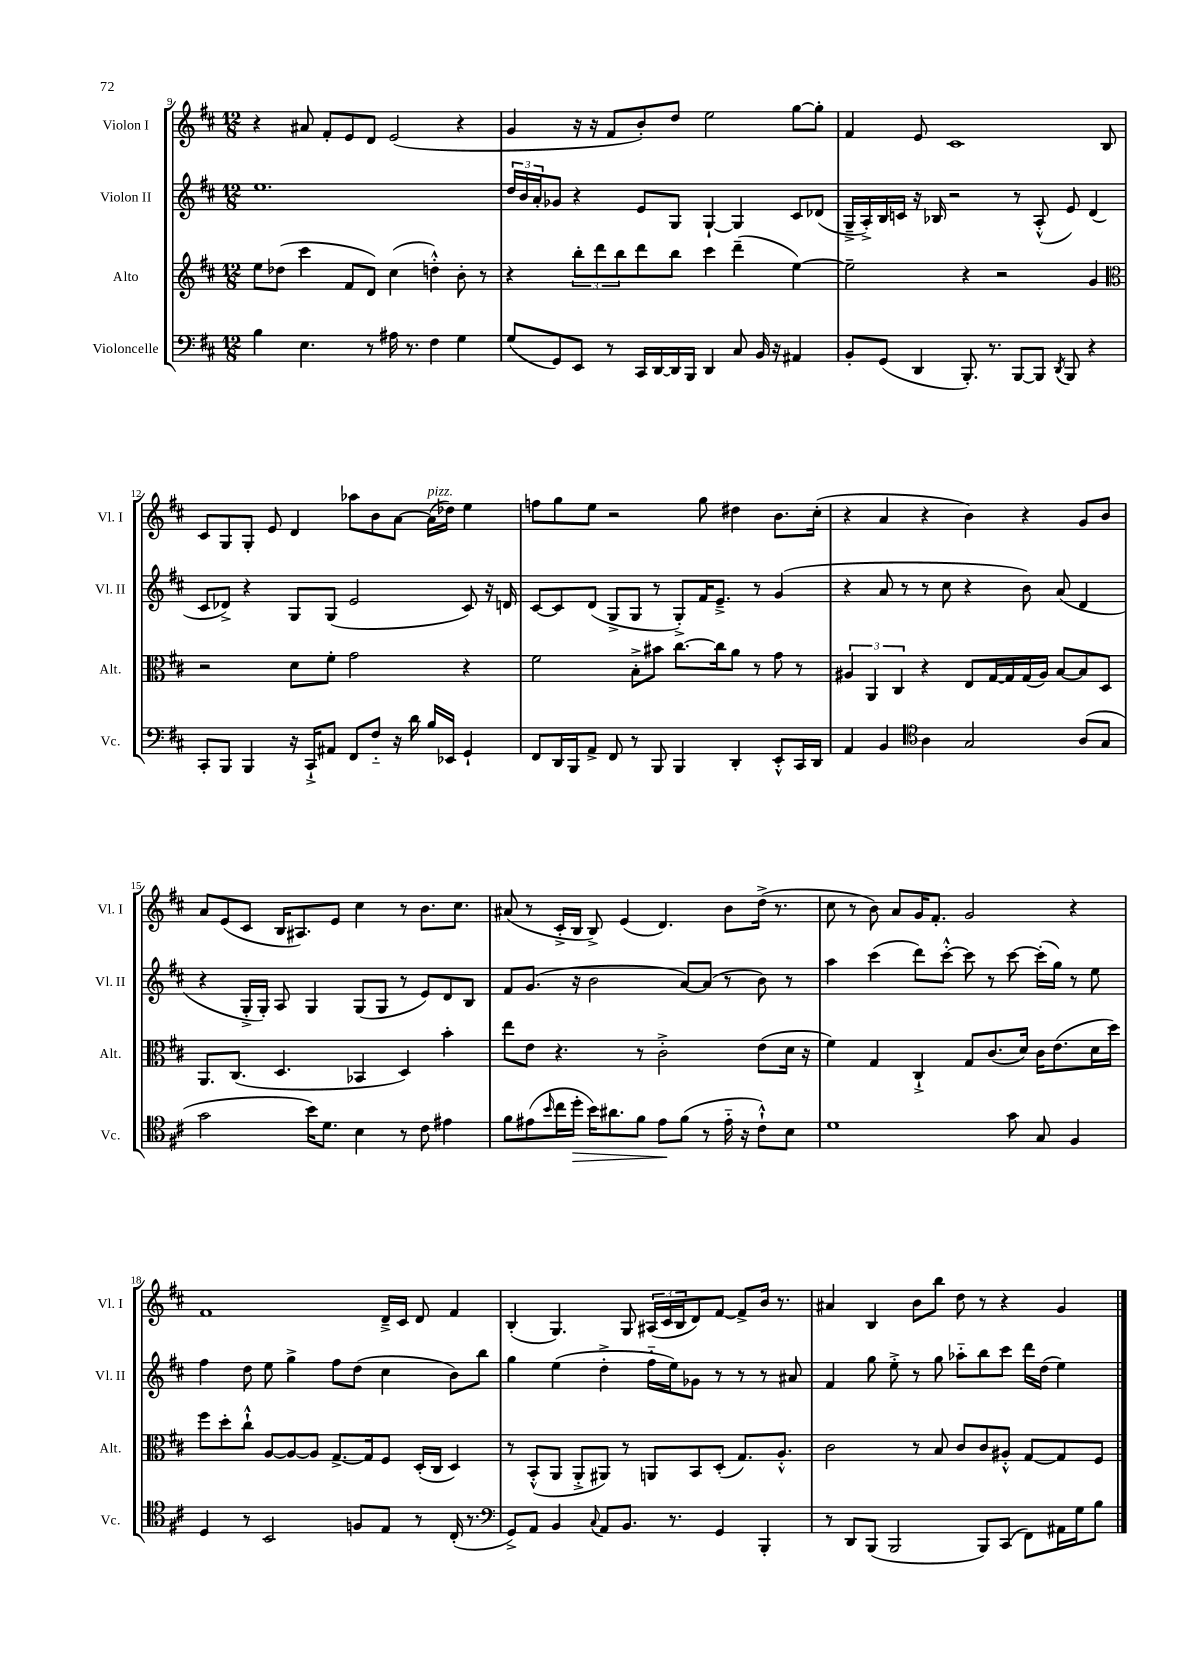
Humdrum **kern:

**kern	**dynam	**kern	**kern	**kern
*part4	*part4	*part3	*part2	*part1
*staff4	*staff4	*staff3	*staff2	*staff1
*I"Violoncelle	*	*I"Alto	*I"Violon II	*I"Violon I
*I'Vc.	*	*I'Alt.	*I'Vl. II	*I'Vl. I
*clefF4	*	*clefG2	*clefG2	*clefG2
*k[f#c#]	*	*k[f#c#]	*k[f#c#]	*k[f#c#]
*M12/8	*	*M12/8	*M12/8	*M12/8
=9	=9	=9	=9	=9
4B\	.	8ee\L	1.ee	4r
.	.	(8dd-X\J	.	.
4.E\	.	4ccc#\	.	8a#X/
.	.	.	.	8f#'/L
.	.	8f#/L	.	8e/
8r	.	8d/J)	.	8d/J
16A#X\	.	(4cc#\	.	(2e/
8.r	.	.	.	.
4F#\	.	4ddn'^^\)	.	.
4G\	.	8b'\	.	4r
.	.	8r	.	.
=10	=10	=10	=10	=10
(8G/L	.	4r	24dd/LL	4g/
.	.	.	24b/	.
.	.	.	24a'/J	.
8GG/)	.	.	8g-X/J	.
8EE/J	.	12bb'\L	4r	16r
.	.	.	.	16r
.	.	12ddd\	.	.
8r	.	.	.	8f#/L
.	.	12bb\	.	.
16CC#/LL	.	8ddd\	8e/L	8b'/)
[16DD/	.	.	.	.
16DD/]	.	8bb\J	8G/J	8dd/J
16BBB/JJ	.	.	.	.
4DD/	.	4ccc#\	[4G`/	2ee\
8C#/	.	(4ddd~\	4G/]	.
16BB/	.	.	.	.
16r	.	.	.	.
4AA#X/	.	[4ee\)	8c#/L	[8gg\L
.	.	.	(8d-X/J	8gg'\J]
=11	=11	=11	=11	=11
8BB'/L	.	2ee~\]	16G~^/LL	4f#/
.	.	.	16A'^/)	.
(8GG/J	.	.	16B/	.
.	.	.	16cn/JJ	.
4DD/	.	.	16r	8e/
.	.	.	16B-X/	.
.	.	.	2r	1c#
8.BBB'/)	.	4r	.	.
8.r	.	.	.	.
.	.	2r	.	.
[8BBB/L	.	.	8r	.
8BBB/J]	.	.	(8A'^^/	.
8qDD/	.	.	.	.
8BBB/	.	.	8e/)	.
4r	.	4g/	(4d/	.
.	.	.	.	8B/
!!LO:LB:g=z
=12	=12	=12	=12	=12
*	*	*clefC3	*	*
8CC#'/L	.	2r	8c#/L	8c#/L
8BBB/J	.	.	8d-X^/J)	8G/
4BBB/	.	.	4r	8G'/J
.	.	.	.	8e/
16r	.	8d\L	8G/L	4d/
16CC#`^/KL	.	.	.	.
8AA#X/J	.	8f#'\J	(8G/J	.
8FF#/L	.	2g\	2e/	8aa-X\L
8F#/J	.	.	.	8b\
16r	.	.	.	[8a\J
16d\	.	.	.	.
!	!	!	!	!LO:TX:a:i:t=pizz.
16B/LL	.	.	.	(16a\LL]
16EE-X/JJ	.	.	.	16dd-X\JJ)
4GG`/	.	4r	8c#/)	4ee\
.	.	.	16r	.
.	.	.	16dn/	.
=13	=13	=13	=13	=13
8FF#/L	.	2f#\	[8c#/L	8ffn\L
16DD/L	.	.	8c#/]	8gg\
16BBB/J	.	.	.	.
8AA^/J	.	.	(8d/J	8ee\J
8FF#/	.	.	8G^/L	2r
8r	.	8B'^\L	8G/J	.
8BBB/	.	8b#X\J	8r	.
4BBB/	.	[8.cc#\L	8G'^/L)	.
.	.	.	16f#/K	8gg\
.	.	16cc#\k]	8.e~^/J	.
4DD'/	.	8a\J	.	4dd#X\
.	.	8r	8r	.
8EE'^^/L	.	8g\	(4g/	8.b\L
16CC#/L	.	8r	.	.
16DD/JJ	.	.	.	(16cc#'\Jk
=14	=14	=14	=14	=14
4AA/	.	6A#X/	4r	4r
.	.	6AA/	.	.
4BB/	.	.	8a/	4a/
.	.	6C#/	.	.
.	.	.	8r	.
*clefC4	*	*	*	*
4A\	.	4r	8r	4r
.	.	.	8cc#\	.
2G/	.	8E/L	4r	4b\)
.	.	[16G/L	.	.
.	.	16G/]	.	.
.	.	(16G/	8b\)	4r
.	.	16A#/JJ)	.	.
.	.	[8B/L	(8a/	.
(8A/L	.	8B/]	4d/	8g/L
8G/J	.	8D/J	.	8b/J
!!LO:LB:g=z
=15	=15	=15	=15	=15
2g\	.	8.AA/L	4r	8a/L
.	.	.	.	(8e/
.	.	(8.C#/J	.	.
.	.	.	16G'^/LL	8c#/J
.	.	.	16G'/JJ)	.
.	.	4.D/	8A/	16B/KL
.	.	.	.	8.A#X/)
16b\KL)	.	.	4G/	.
8.d\J	.	.	.	.
.	.	.	.	8e/J
4B\	.	4BB-X/	(8G/L	4cc#\
.	.	.	8G/J	.
8r	.	4D/)	8r	8r
8c#\	.	.	8e/L)	8.b\L
4e#X\	.	4b'\	8d/	.
.	.	.	.	8.cc#\J
.	.	.	8B/J	.
=16	=16	=16	=16	=16
8f#\L	.	8ee\L	8f#/L	(8a#X/
(8e#X\	.	8e\J	(8.g/J	8r
16qqb/	.	.	.	.
16cc#\L	.	4.r	.	16c#'^/LL
!	!LO:HP:b	!	!	!
16dd'\JJ	>	.	16r	16B/JJ
16b\KL)	.	.	2b\	8B^/)
8.a#X\	.	.	.	.
.	.	.	.	(4e/
8f#\J	.	8r	.	.
8e#\L	.	2c#'^\	.	4.d/)
(8f#\J	]	.	[8a/L)	.
8r	.	.	(8a/J]	.
16e#\	.	.	8r	8b\L
16r	.	.	.	.
8c#`^^\L)	.	(8e\L	8b\)	(16dd^\Jk
.	.	.	.	8.r
8B\J	.	16d\Jk	8r	.
.	.	16r	.	.
=17	=17	=17	=17	=17
1d	.	4f#\)	4aa\	8cc#\
.	.	.	.	8r
.	.	4G/	(4ccc#\	8b\)
.	.	.	.	8a/L
.	.	4C#`^/	8ddd\L)	16g/K
.	.	.	.	8.f#'/J
.	.	.	[8ccc#'^^\J	.
.	.	8G/L	8ccc#\]	2g/
.	.	(8.c#/	8r	.
8g\	.	.	[8ccc#\	.
.	.	16d/Jk)	.	.
8G/	.	16c#\KL	(16ccc#'\LL]	.
.	.	(8.e\	16gg\JJ)	.
4F#/	.	.	8r	4r
.	.	16d\L	8ee\	.
.	.	16dd\JJ)	.	.
!!LO:LB:g=z
=18	=18	=18	=18	=18
4D/	.	8ff#\L	4ff#\	1f#
.	.	8dd'\	.	.
8r	.	8cc#`^^\J	8dd\	.
2BB/	.	[8A/L	8ee\	.
.	.	8A/_	4gg^\	.
.	.	8A/J]	.	.
.	.	[8.G^/L	8ff#\L	.
8Fn/L	.	.	(8dd\J	.
.	.	16G/k]	.	.
8E/J	.	8F#/J	4cc#\	16d~^/LL
.	.	.	.	16c#/JJ
8r	.	(16D'/LL	.	8d/
.	.	16C#/JJ	.	.
(16C#'/	.	4D/)	8b\L)	4f#/
8.r	.	.	.	.
.	.	.	8bb\J	.
=19	=19	=19	=19	=19
*clefF4	*	*	*	*
8GG^/L)	.	8r	4gg\	(4B'/
8AA/J	.	(8BB'^^/L	.	.
4BB/	.	8AA/J	(4ee\	4.G/)
.	.	8AA'^/L	.	.
8qqC#/	.	.	.	.
8AA/L	.	8AA#X/J)	4dd'^\	.
8.BB/J	.	8r	.	8G/
.	.	8AAn/L	16ff#\LL	(24A#X/LL
.	.	.	.	24c#/
8.r	.	.	16ee\J)	.
.	.	.	.	24B/J
.	.	8BB/	8g-X\J	8d/)
4GG/	.	(8D'/J	8r	[8f#/J
.	.	8.G/L)	8r	8f#^/L]
4BBB'/	.	.	8r	16b/Jk
.	.	8.A'^^/J	.	8.r
.	.	.	8a#X/	.
=20	=20	=20	=20	=20
8r	.	2c#\	4f#/	4a#X/
8DD/L	.	.	.	.
(8BBB/J	.	.	8gg\	4B/
2BBB/	.	.	8ee'^\	.
.	.	8r	8r	8b\L
.	.	8B/	8gg\	8bb\J
.	.	8c#/L	8aa-X\L	8dd\
8BBB/L)	.	8c#/	8bb\	8r
(8CC#/J	.	8A#X'^^/J	8ccc#\J	4r
8FF#\L)	.	[8G/L	16ddd\LL	.
.	.	.	(16dd\JJ	.
16AA#X\L	.	8G/]	4ee\)	4g/
16G\J	.	.	.	.
8B\J	.	8F#/J	.	.
==	==	==	==	==
*-	*-	*-	*-	*-
